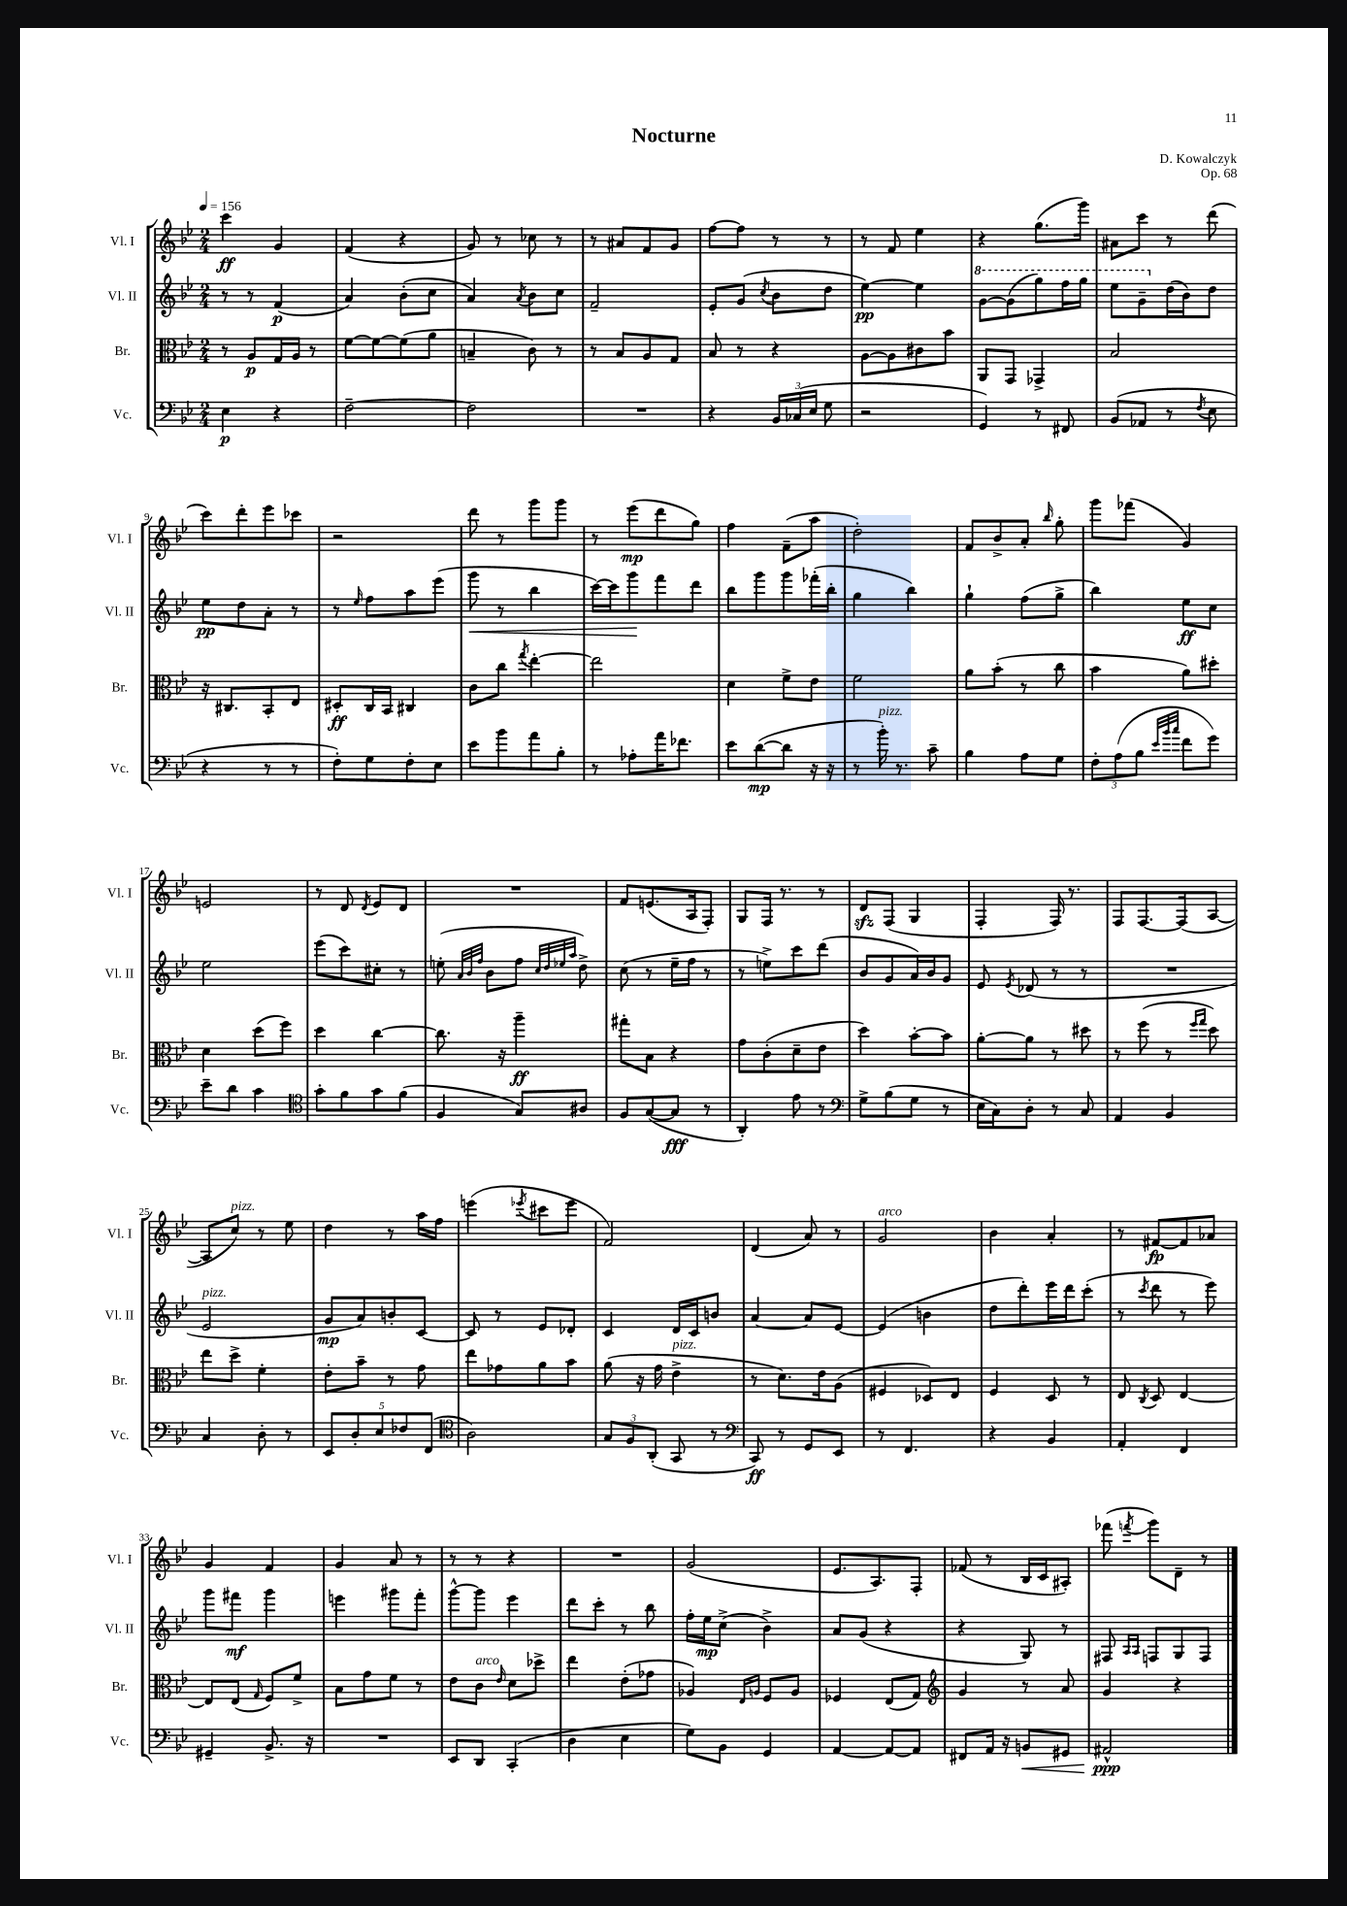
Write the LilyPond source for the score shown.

\header { title = "Nocturne" composer = "D. Kowalczyk" opus = "Op. 68" }
<<
\new StaffGroup <<
\new Staff = "s0" \with { instrumentName = "Vl. I" shortInstrumentName = "Vl. I" } {
    \clef treble \key bes \major \numericTimeSignature \time 2/4 \tempo 4 = 156
    \autoBeamOff c'''4\ff g'4 |
    f'4( r4 |
    g'8) r8 ces''8 r8 |
    r8 ais'8[ f'8 g'8] |
    f''8[~ f''8] r8 r8 |
    r8 f'8 ees''4 |
    r4 g''8.[( g'''16]) |
    ais'8[ c'''8] r8 d'''8( |
    c'''8[) d'''8-. ees'''8 ces'''8] |
    r2 |
    d'''8 r8 g'''8[ g'''8] |
    r8 ees'''8[\mp( d'''8 g''8]) |
    f''4 f'8[--( a''8] |
    d''2-.) |
    f'8[ bes'8-> a'8]-. \grace { bes''16 } g''8-. |
    g'''8[ fes'''8]( g'4) |
    e'2 |
    r8 d'8 \acciaccatura { d'8 } ees'8[ d'8] |
    R2 |
    f'8[ e'8.( a16 f8]-.) |
    g8[ f16] r8. r8 |
    d'8[\sfz f8]( g4 |
    f4-. f16) r8. |
    f8[ f8.~ f16( a8]~ |
    a8[ c''8]^\markup { \italic "pizz." }) r8 ees''8 |
    d''4 r8 a''16[ f''16] |
    e'''4( \acciaccatura { ees'''8 } cis'''8[ ees'''8] |
    f'2) |
    d'4( a'8) r8 |
    g'2^\markup { \italic "arco" } |
    bes'4 a'4-. |
    r8 fis'8[~\fp fis'8 aes'8] |
    g'4 f'4 |
    g'4 a'8 r8 |
    r8 r8 r4 |
    R2 |
    g'2( |
    ees'8.[ a8.) f8]-. |
    fes'8( r8 bes16[ c'16 ais8]-.) |
    fes'''8( \acciaccatura { f'''8 } g'''8[) d'8]-- r8 \bar "|." |
}
\new Staff = "s1" \with { instrumentName = "Vl. II" shortInstrumentName = "Vl. II" } {
    \clef treble \key bes \major \numericTimeSignature \time 2/4
    \autoBeamOff r8 r8 f'4\p( |
    a'4) bes'8[-.( c''8] |
    a'4) \acciaccatura { a'8 } bes'8[ c''8] |
    f'2-- |
    ees'8[-. g'8]( \acciaccatura { c''8 } bes'8[ d''8] |
    ees''4~\pp) ees''4 |
    \ottava #1 g''8[~ g''8( g'''8) f'''16 g'''16] |
    ees'''8[ g''8-- \ottava #0 d''16( bes'16) d''8] |
    ees''8[\pp d''8 a'8]-. r8 |
    r8 \grace { ees''16 } f''8[ a''8 ees'''8]( |
    g'''8\< r8 bes''4 |
    c'''16[~) c'''16 g'''8\! f'''8 d'''8] |
    bes''8[ g'''8 g'''8 fes'''16-.( bes''16]-. |
    g''4 bes''4) |
    g''4-! f''8[( g''8]-> |
    bes''4) ees''8[\ff c''8] |
    ees''2 |
    ees'''8[( c'''8) cis''8]-. r8 |
    e''8-.( \grace { a'32[ bes'32 f''32] } bes'8[ f''8] \grace { c''32[ d''32 ees''32 a''32] } d''8->) |
    c''8( r8 ees''16[-- f''16] r8 |
    r8 e''8[->) c'''8 d'''8]( |
    bes'8[ g'8 a'16) bes'16 g'8] |
    ees'8 \acciaccatura { ees'8 } des'8( r8 r8 |
    R2 |
    ees'2^\markup { \italic "pizz." } |
    g'8[\mp a'8) b'8-. c'8]~ |
    c'8 r8 ees'8[ des'8]-. |
    c'4 d'16[ c'16 b'8] |
    a'4~ a'8[ ees'8]~ |
    ees'4( b'4 |
    d''8[ d'''8-.) ees'''16 d'''16 c'''8]-.( |
    r8 \acciaccatura { c'''8 } d'''8 r8 ees'''8) |
    g'''8[ fis'''8]\mf g'''4 |
    e'''4 gis'''8[ f'''8]-. |
    g'''8[~-^ g'''8] ees'''4 |
    d'''8[ c'''8]-. r8 bes''8 |
    f''16[-. ees''16\mp c''8]->( bes'4->) |
    a'8[ g'8]( r4 |
    r4 g8) r8 |
    fis8 \grace { a16[ a16] } f8[ g8 f8] \bar "|." |
}
\new Staff = "s2" \with { instrumentName = "Br." shortInstrumentName = "Br." } {
    \clef alto \key bes \major \numericTimeSignature \time 2/4
    \autoBeamOff r8 a8[\p g16 a16] r8 |
    f'8[~ f'8~ f'8( a'8] |
    b4-- c'8) r8 |
    r8 bes8[ a8 g8] |
    bes8 r8 r4 |
    a8[~ a8 cis'8 bes'8] |
    a,8[ g,8] ges,4-> |
    bes2 |
    r16 cis8.[ bes,8-. ees8] |
    dis8[-.\ff c16 bes,16] cis4 |
    c'8[ c''8] \acciaccatura { g''8 } ees''4~-. |
    ees''2 |
    d'4 f'8[-> ees'8] |
    f'2 |
    a'8[ bes'8]-.( r8 c''8 |
    bes'4 a'8[) dis''8]-. |
    d'4 d''8[( f''8]) |
    d''4 c''4~ |
    c''8. r16 a''4--\ff |
    gis''8[-. bes8] r4 |
    g'8[ c'8-.( d'8-- ees'8] |
    d''4) bes'8[~-. bes'8] |
    a'8[~-. a'8] r8 dis''8 |
    r8 f''8( r8 \grace { f''16[ g''16] } d''8) |
    ees''8[ d''8]-> f'4-. |
    ees'8[-. bes'8]-- r8 g'8 |
    ees''8[ ges'8 a'8 bes'8] |
    a'8( r16 g'16 ees'4->^\markup { \italic "pizz." } |
    r8 d'8.[) ees'16 a8]( |
    fis4 des8[) ees8] |
    f4 d8 r8 |
    ees8 \acciaccatura { c8 } d8 ees4~ |
    ees8[ ees8]( \grace { g16 } f8[) f'8]-> |
    bes8[ g'8 f'8] r8 |
    ees'8[ c'8]^\markup { \italic "arco" } \grace { ees'16 } d'8[ des''8]-> |
    ees''4 ees'8[-.( ges'8] |
    aes4) \grace { ees16[ a16] } f8[ a8] |
    fes4 ees8[( g8]) |
    \clef treble g'4 r8 a'8 |
    g'4 r4 \bar "|." |
}
\new Staff = "s3" \with { instrumentName = "Vc." shortInstrumentName = "Vc." } {
    \clef bass \key bes \major \numericTimeSignature \time 2/4
    \autoBeamOff ees4\p r4 |
    f2~-- |
    f2 |
    R2 |
    r4 \tuplet 3/2 { bes,16[ ces16( ees16] } g8 |
    r2 |
    g,4) r8 fis,8 |
    bes,8[( aes,8] r8 \acciaccatura { f8 } ees8 |
    r4 r8 r8 |
    f8[-.) g8 f8-. ees8] |
    ees'8[ bes'8 a'8 bes8]-. |
    r8 aes8[-. a'16 fes'8.] |
    ees'8[ d'8~\mp( d'8] r16 r16 |
    r8 bes'16-.^\markup { \italic "pizz." }) r8. c'8-- |
    bes4 a8[ g8] |
    \tuplet 3/2 { f8[-. a8( bes8] } \grace { ees'32[ bes'32 c''32] } f'8[ g'8]) |
    ees'8[-- d'8] c'4 |
    \clef tenor g'8[-. f'8 g'8 f'8]( |
    f4 g8[) ais8] |
    f8[ g8~( g8]\fff r8 |
    a,4-.) ees'8 r8 |
    \clef bass g8[-> bes8( g8] r8 |
    ees16[ c16) d8]-. r8 c8 |
    a,4 bes,4 |
    c4 d8-. r8 |
    \tuplet 5/4 { ees,8[ d8-. ees8 fes8 f,8]( } |
    \clef tenor a2) |
    \tuplet 3/2 { g8[ f8 a,8]-.( } g,8 r8 |
    \clef bass c,8\ff) r8 g,8[ ees,8] |
    r8 f,4. |
    r4 bes,4 |
    a,4-. f,4 |
    gis,4-- bes,8.-> r16 |
    R2 |
    ees,8[ d,8] c,4-.( |
    d4 ees4 |
    g8[) bes,8] g,4 |
    a,4~ a,8[~ a,8] |
    fis,8[ a,16] r16 b,8[\< gis,8] |
    ais,2-^\ppp\! \bar "|." |
}
>>
>>
